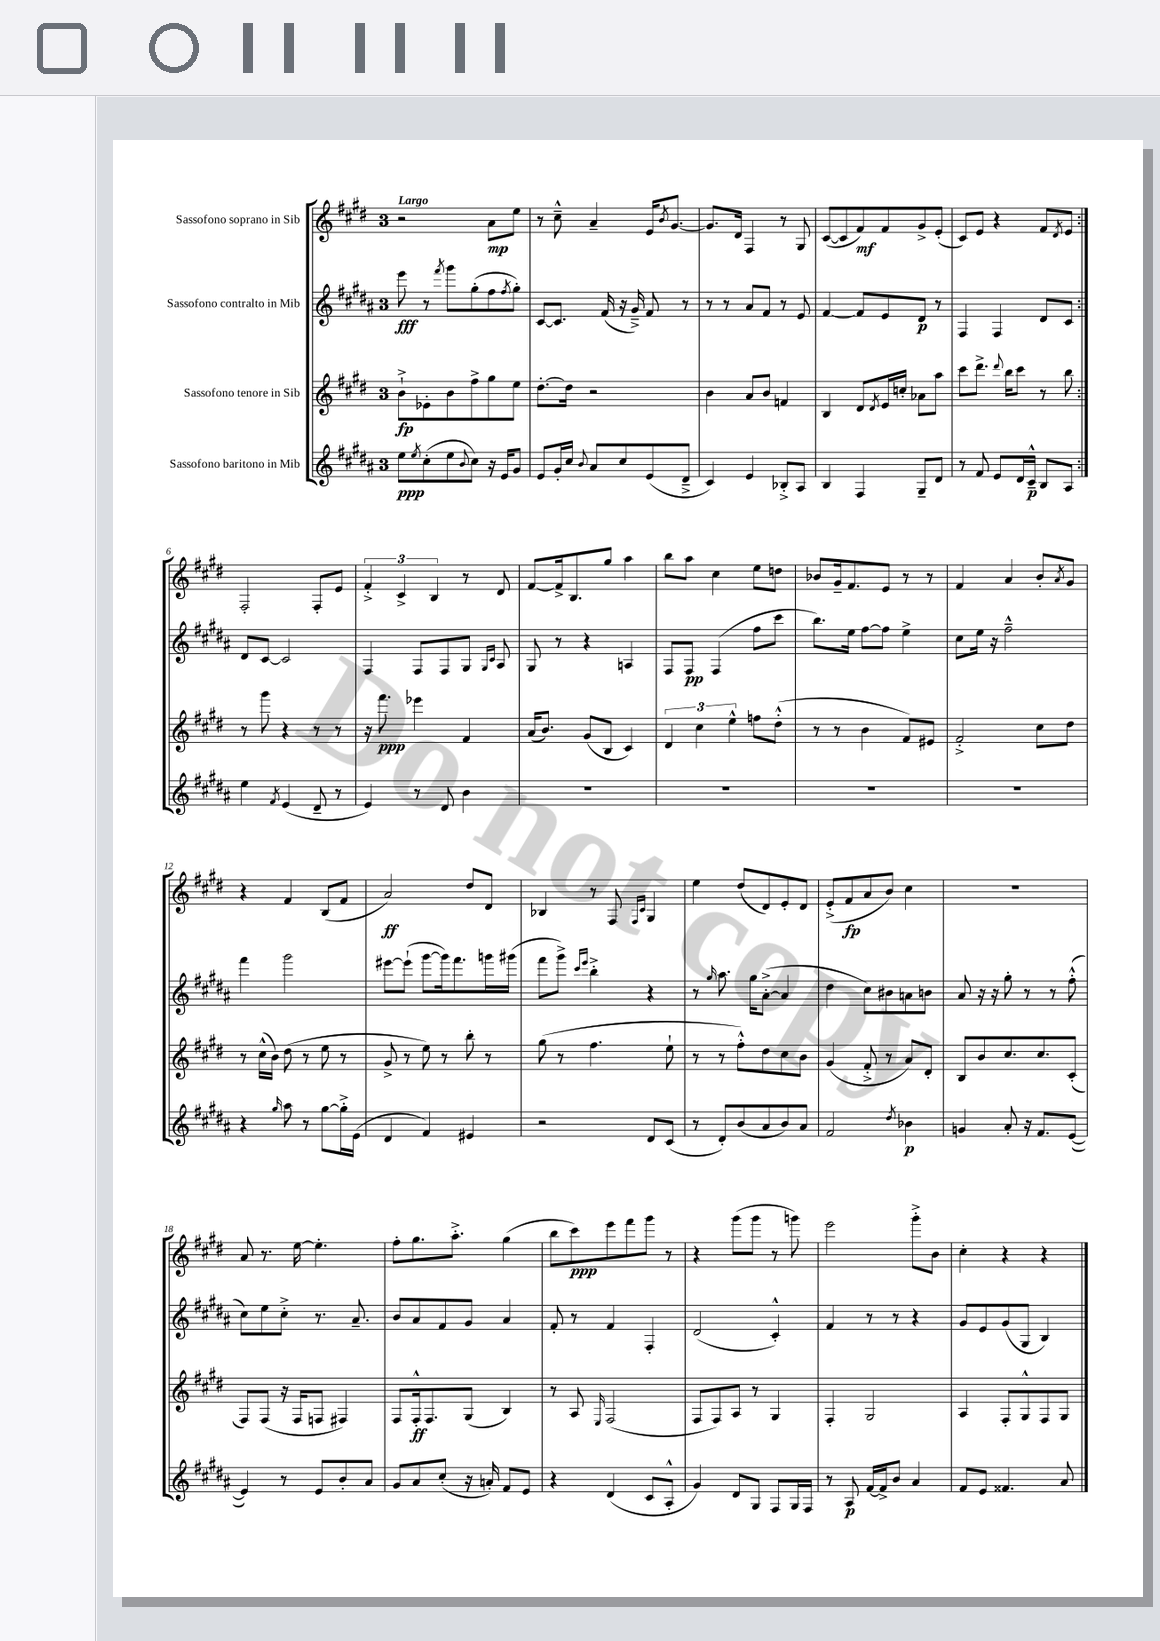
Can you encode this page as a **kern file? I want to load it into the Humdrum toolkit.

**kern	**dynam	**kern	**dynam	**kern	**dynam	**kern	**dynam
*part4	*part4	*part3	*part3	*part2	*part2	*part1	*part1
*staff4	*staff4	*staff3	*staff3	*staff2	*staff2	*staff1	*staff1
*I"Sassofono baritono in Mib	*	*I"Sassofono tenore in Sib	*	*I"Sassofono contralto in Mib	*	*I"Sassofono soprano in Sib	*
*clefG2	*	*clefG2	*	*clefG2	*	*clefG2	*
*k[f#c#g#d#a#]	*	*k[f#c#g#d#]	*	*k[f#c#g#d#a#]	*	*k[f#c#g#d#]	*
*M3/4	*	*M3/4	*	*M3/4	*	*M3/4	*
=1	=1	=1	=1	=1	=1	=1	=1
!	!	!	!	!	!	!LO:TX:a:B:t=Largo	!
8ee\L	ppp	8b`^\L	fp	8eee\	fff	2r	.
8qee/	.	.	.	.	.	.	.
(8cc#'\	.	8e-X'\	.	8r	.	.	.
.	.	.	.	8qfff#/	.	.	.
8ee\	.	8b\	.	8ggg#\L	.	.	.
8qqb/	.	.	.	.	.	.	.
8cc#\J)	.	8ff#^\	.	(8gg#'\	.	.	.
16r	.	8gg#\	.	8ff#\	.	8a\L	mp
16e/KL	.	.	.	.	.	.	.
.	.	.	.	8qff#/	.	.	.
8g#/J	.	8ee\J	.	8gg#'\J)	.	8ee\J	.
=2	=2	=2	=2	=2	=2	=2	=2
8e/L	.	[8.dd#'\L	.	[8c#/L	.	8r	.
16g#'/L	.	.	.	8.c#/J]	.	8cc#~^^\	.
16cc#/JJ	.	16dd#\Jk]	.	.	.	.	.
8qqb/	.	.	.	.	.	.	.
8a#/L	.	2r	.	.	.	4a~/	.
.	.	.	.	(16f#/	.	.	.
8cc#/	.	.	.	16r	.	.	.
.	.	.	.	16g#~^/)	.	.	.
(8e/	.	.	.	8f#/	.	16e/KL	.
.	.	.	.	.	.	8qb/	.
.	.	.	.	.	.	[8.g#/J	.
8d#~^/J	.	.	.	8r	.	.	.
=3	=3	=3	=3	=3	=3	=3	=3
4c#/)	.	4b\	.	8r	.	8.g#/L]	.
.	.	.	.	8r	.	.	.
.	.	.	.	.	.	16d#/Jk	.
4e/	.	8a/L	.	8a#/L	.	4F#/	.
.	.	8b/J	.	8f#/J	.	.	.
8B-X'^/L	.	4fn/	.	8r	.	8r	.
8A#/J	.	.	.	8e/	.	8G#/	.
=4	=4	=4	=4	=4	=4	=4	=4
4B/	.	4B/	.	[4f#/	.	([8c#/L	.
.	.	.	.	.	.	8c#/]	.
4F#/	.	8d#/L	.	8f#/L]	.	8f#/)	mf
.	.	8qd#/	.	.	.	.	.
.	.	16e/L	.	8e/	.	8f#/	.
.	.	16ccn'/JJ	.	.	.	.	.
8G#~/L	.	8a-X\L	.	8d#/J	p	8g#^/	.
8d#/J	.	8aa\J	.	8r	.	(8e'/J	.
=5	=5	=5	=5	=5	=5	=5	=5
8r	.	8ccc#\L	.	4F#/	.	8c#/L)	.
8f#/	.	8.ddd#^\J	.	.	.	8e/J	.
8e/L	.	.	.	4F#/	.	4r	.
.	.	8qqddd#/	.	.	.	.	.
.	.	16bb\KL	.	.	.	.	.
16d#/L	.	8ccc#\J	.	.	.	.	.
16c#~^^/JJ	p	.	.	.	.	.	.
8B/L	.	8r	.	8d#/L	.	8f#/L	.
.	.	.	.	.	.	8qd#/	.
8A#/J	.	8bb\	.	8c#/J	.	8e/J	.
!!LO:LB:g=z
=6:|!	=6:|!	=6:|!	=6:|!	=6:|!	=6:|!	=6:|!	=6:|!
4ee\	.	8r	.	8d#/L	.	2F#'/	.
.	.	8ggg#\	.	[8c#/J	.	.	.
8qf#/	.	.	.	.	.	.	.
(4e/	.	4r	.	2c#/]	.	.	.
8d#~/	.	8r	.	.	.	8F#'/L	.
8r	.	8r	.	.	.	8e/J	.
=7	=7	=7	=7	=7	=7	=7	=7
4e/)	.	16r	.	4F#/	.	6f#'^/	.
.	.	8.fff#\	ppp	.	.	.	.
.	.	.	.	.	.	6c#^/	.
8r	.	4eee-X\	.	8F#/L	.	.	.
.	.	.	.	.	.	6B/	.
8d#/	.	.	.	8F#/	.	.	.
4b\	.	4f#/	.	8G#/J	.	8r	.
.	.	.	.	16qqG#/LL	.	.	.
.	.	.	.	16qqc#/JJ	.	.	.
.	.	.	.	8A#/	.	8d#/	.
=8	=8	=8	=8	=8	=8	=8	=8
2.r	.	(16a/KL	.	8G#/	.	[8f#/L	.
.	.	8.b/J)	.	.	.	.	.
.	.	.	.	8r	.	16f#^/k]	.
.	.	.	.	.	.	8.B/	.
.	.	(8g#/L	.	4r	.	.	.
.	.	8B/J	.	.	.	8gg#/J	.
.	.	4c#/)	.	4An/	.	4aa\	.
=9	=9	=9	=9	=9	=9	=9	=9
2.r	.	6d#/	.	8F#/L	.	8bb\L	.
.	.	.	.	8F#/J	pp	8aa\J	.
.	.	6cc#\	.	.	.	.	.
.	.	.	.	(4F#/	.	4cc#\	.
.	.	6ee^^\	.	.	.	.	.
.	.	8ffn\L	.	8ff#\L	.	8ee\L	.
.	.	(8dd#'^^\J	.	8ccc#\J	.	8ddn\J	.
=10	=10	=10	=10	=10	=10	=10	=10
2.r	.	8r	.	8.bb\L)	.	8b-X/L	.
.	.	8r	.	.	.	16g#~/k	.
.	.	.	.	16ee\Jk	.	8.f#/	.
.	.	4b\	.	[8ff#\L	.	.	.
.	.	.	.	8ff#\J]	.	8e/J	.
.	.	8f#/L)	.	4ee^\	.	8r	.
.	.	8e#X/J	.	.	.	8r	.
=11	=11	=11	=11	=11	=11	=11	=11
2.r	.	2f#'^/	.	8cc#\L	.	4f#/	.
.	.	.	.	16ee\Jk	.	.	.
.	.	.	.	16r	.	.	.
.	.	.	.	2ff#~^^\	.	4a/	.
.	.	8cc#\L	.	.	.	8b'/L	.
.	.	.	.	.	.	8qa/	.
.	.	8dd#\J	.	.	.	8g#/J	.
!!LO:LB:g=z
=12	=12	=12	=12	=12	=12	=12	=12
4r	.	8r	.	4fff#\	.	4r	.
.	.	(16cc#^^\LL	.	.	.	.	.
.	.	16b\JJ)	.	.	.	.	.
16qqgg#/	.	.	.	.	.	.	.
8aa#\	.	(8dd#\	.	2ggg#\	.	4f#/	.
8r	.	8r	.	.	.	.	.
[8gg#\L	.	8ee\	.	.	.	(8B/L	.
16gg#'^\L]	.	8r	.	.	.	8f#/J	.
(16e\JJ	.	.	.	.	.	.	.
=13	=13	=13	=13	=13	=13	=13	=13
4d#/	.	8g#^/	.	[8eee#X\L	.	2a/)	ff
.	.	8r	.	(8eee#`\J]	.	.	.
4f#/)	.	8ee\)	.	[8ggg#\L	.	.	.
.	.	8r	.	16ggg#\k])	.	.	.
.	.	.	.	8.fff#\	.	.	.
4e#X/	.	8bb'\	.	.	.	8dd#/L	.
.	.	8r	.	16gggn\L	.	8d#/J	.
.	.	.	.	(16ggg#X\JJ	.	.	.
=14	=14	=14	=14	=14	=14	=14	=14
2r	.	(8gg#\	.	8fff#\L	.	4B-X/	.
.	.	8r	.	8ggg#^\J)	.	.	.
.	.	.	.	16qqccc#/LL	.	.	.
.	.	.	.	16qqeee/JJ	.	.	.
.	.	4.ff#\	.	4bb'^\	.	8r	.
.	.	.	.	.	.	8F#/	.
.	.	.	.	.	.	16qqF#/LL	.
.	.	.	.	.	.	16qqc#/JJ	.
8d#/L	.	.	.	4r	.	4G#/	.
(8c#/J	.	8ee`\	.	.	.	.	.
=15	=15	=15	=15	=15	=15	=15	=15
8r	.	8r	.	8r	.	4ee\	.
.	.	.	.	16qqgg#/	.	.	.
8d#'/L)	.	8r	.	8.aa#\	.	.	.
(8b/	.	8ff#'^^\L)	.	.	.	(8dd#/L	.
.	.	.	.	16gg#\KL	.	.	.
8a#/	.	8dd#\	.	([8a#'^\J	.	8d#/)	.
8b/)	.	8cc#\	.	4a#/]	.	8e'/	.
8a#/J	.	8b\J	.	.	.	8d#/J	.
=16	=16	=16	=16	=16	=16	=16	=16
2f#/	.	(4g#/	.	4dd#\	.	(8e'^/L	.
.	.	.	.	.	.	8f#/	fp
.	.	8f#'^/	.	8cc#\L)	.	8a/	.
.	.	8r	.	8b#X\	.	8b/J)	.
8qdd#/	.	.	.	.	.	.	.
4b-X\	p	8a/L)	.	8an\	.	4cc#\	.
.	.	8d#'/J	.	8bn\J	.	.	.
=17	=17	=17	=17	=17	=17	=17	=17
4gn/	.	8B/L	.	8a#/	.	2.r	.
.	.	8b/	.	16r	.	.	.
.	.	.	.	16r	.	.	.
8a#'/	.	8.cc#/	.	8gg#'\	.	.	.
16r	.	.	.	8r	.	.	.
8.f#/L	.	8.cc#/	.	.	.	.	.
.	.	.	.	8r	.	.	.
([8e/J	.	(8c#'/J	.	(8ff#'^^\	.	.	.
!!LO:LB:g=z
=18	=18	=18	=18	=18	=18	=18	=18
4e/])	.	8F#/L)	.	8cc#\L)	.	8a/	.
.	.	(8F#/J	.	8ee\	.	8.r	.
8r	.	16r	.	8cc#'^\J	.	.	.
.	.	16F#/KL	.	.	.	[16ee\	.
8e/L	.	8Fn/J	.	8.r	.	4.ee'\]	.
8b'/	.	4F#X/)	.	.	.	.	.
.	.	.	.	8.a#~/	.	.	.
8a#/J	.	.	.	.	.	.	.
=19	=19	=19	=19	=19	=19	=19	=19
8g#/L	.	8F#/L	.	8b/L	.	8ff#'\L	.
8a#/	.	16F#'^^/k	ff	8a#/	.	8.gg#\	.
.	.	8.F#/	.	.	.	.	.
(8cc#'/J	.	.	.	8f#/	.	.	.
.	.	.	.	.	.	8.aa'^\J	.
16r	.	(8G#/J	.	8g#/J	.	.	.
16an'/)	.	.	.	.	.	.	.
8f#/L	.	4B/)	.	4a#/	.	(4gg#\	.
8e/J	.	.	.	.	.	.	.
=20	=20	=20	=20	=20	=20	=20	=20
4r	.	8r	.	8f#'/	.	8bb\L	.
.	.	8A/	.	8r	.	8ccc#\)	ppp
.	.	16qqE/	.	.	.	.	.
(4d#/	.	(2F#/	.	4f#/	.	8eee\	.
.	.	.	.	.	.	8fff#\	.
8c#/L	.	.	.	4F#'/	.	8ggg#\J	.
8A#'^^/J	.	.	.	.	.	8r	.
=21	=21	=21	=21	=21	=21	=21	=21
4g#/)	.	8F#/L	.	(2d#/	.	4r	.
.	.	8F#/)	.	.	.	.	.
8d#/L	.	8A/J	.	.	.	(8ggg#\L	.
8G#/J	.	8r	.	.	.	8ggg#\J	.
8F#/L	.	4G#/	.	4c#'^^/)	.	8r	.
16G#/L	.	.	.	.	.	8gggn\)	.
16F#/JJ	.	.	.	.	.	.	.
=22	=22	=22	=22	=22	=22	=22	=22
8r	.	4F#'/	.	4f#/	.	2eee\	.
8A#/	p	.	.	.	.	.	.
[16f#/LL	.	2G#/	.	8r	.	.	.
16f#^/J]	.	.	.	.	.	.	.
8b/J	.	.	.	8r	.	.	.
4a#/	.	.	.	4r	.	8ggg#'^\L	.
.	.	.	.	.	.	8b\J	.
=23	=23	=23	=23	=23	=23	=23	=23
8f#/L	.	4A/	.	8g#/L	.	4cc#'\	.
8e/J	.	.	.	8e/	.	.	.
4.f##X/	.	8F#'/L	.	(8g#/	.	4r	.
.	.	8G#^^/	.	8G#/J	.	.	.
.	.	8F#/	.	4B/)	.	4r	.
8a#/	.	8G#/J	.	.	.	.	.
==	==	==	==	==	==	==	==
*-	*-	*-	*-	*-	*-	*-	*-
